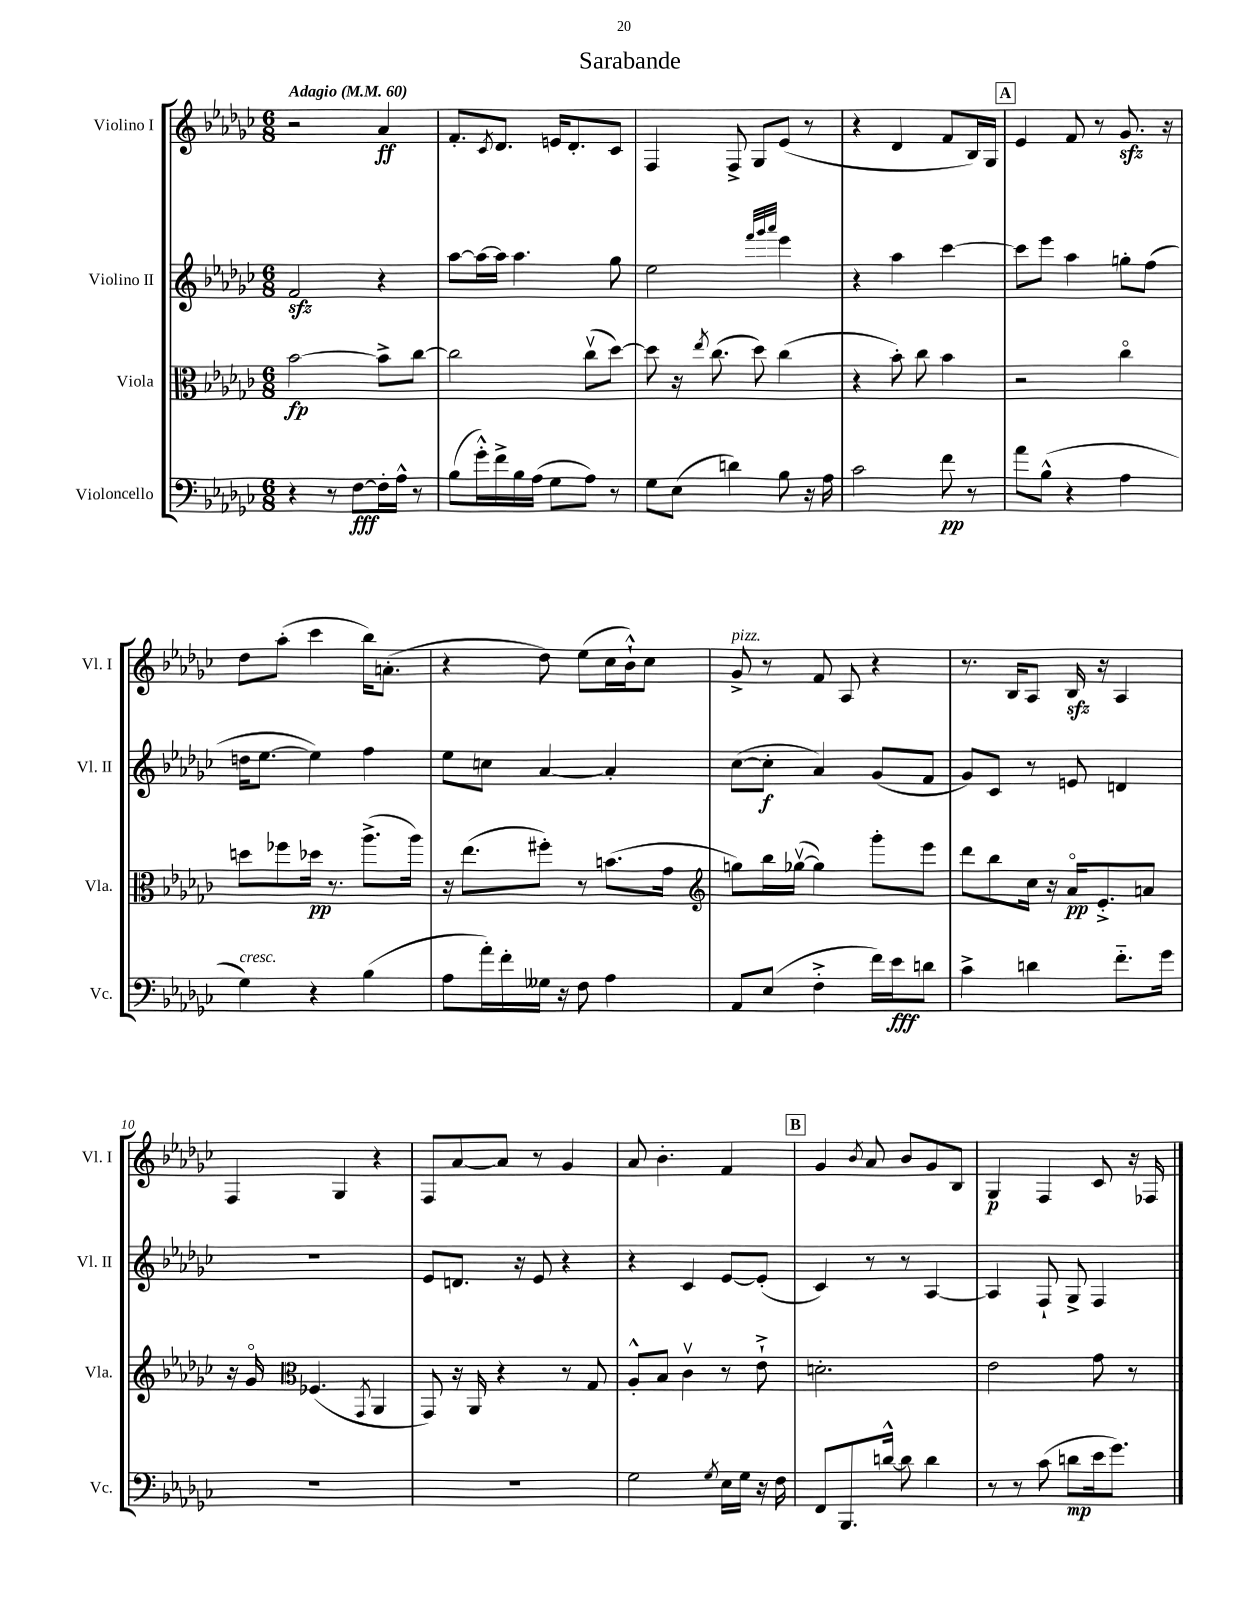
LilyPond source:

\header { title = "Sarabande" }
<<
\new StaffGroup <<
\new Staff = "s0" \with { instrumentName = "Violino I" shortInstrumentName = "Vl. I" } {
    \clef treble \key ges \major \numericTimeSignature \time 6/8 \tempo "Adagio" 4 = 60
    r2 aes'4\ff |
    f'8.-. \acciaccatura { ces'8 } des'8. e'16 des'8.-. ces'8 |
    f4 f8-> ges8 ees'8( r8 |
    r4 des'4 f'8 bes16) ges16 |
    \mark \markup { \box "A" } ees'4 f'8 r8 ges'8.\sfz r16 |
    des''8 aes''8-.( ces'''4 bes''16) a'8.-.( |
    r4 des''8) ees''8( ces''16 bes'16-!-^) ces''8 |
    ges'8->^\markup { \italic "pizz." } r8 f'8 aes8 r4 |
    r8. bes16 aes8 bes16\sfz r16 aes4 |
    f4 ges4 r4 |
    f8 aes'8~ aes'8 r8 ges'4 |
    aes'8 bes'4.-. f'4 |
    \mark \markup { \box "B" } ges'4 \acciaccatura { bes'8 } aes'8 bes'8 ges'8 bes8 |
    ges4\p f4 ces'8 r16 fes16 \bar "|." |
}
\new Staff = "s1" \with { instrumentName = "Violino II" shortInstrumentName = "Vl. II" } {
    \clef treble \key ges \major \numericTimeSignature \time 6/8
    f'2\sfz r4 |
    aes''8~ aes''16~ aes''16 aes''4. ges''8 |
    ees''2 \grace { f'''32 ges'''32 aes'''32 } ees'''4 |
    r4 aes''4 ces'''4~ |
    \mark \markup { \box "A" } ces'''8 ees'''8 aes''4 g''8-. f''8( |
    d''16 ees''8.~ ees''4) f''4 |
    ees''8 c''8 aes'4~ aes'4-. |
    ces''8~( ces''8-.\f aes'4) ges'8( f'8 |
    ges'8) ces'8 r8 e'8 d'4 |
    R2. |
    ees'8 d'8. r16 ees'8 r4 |
    r4 ces'4 ees'8~ ees'8-.( |
    \mark \markup { \box "B" } ces'4) r8 r8 aes4~ |
    aes4 f8-! ges8-> f4 \bar "|." |
}
\new Staff = "s2" \with { instrumentName = "Viola" shortInstrumentName = "Vla." } {
    \clef alto \key ges \major \numericTimeSignature \time 6/8
    bes'2~\fp bes'8-> ces''8~ |
    ces''2 ces''8\upbow( des''8~) |
    des''8 r16 \acciaccatura { ees''8 } ces''8.( des''8) ces''4( |
    r4 bes'8-.) ces''8 bes'4 |
    \mark \markup { \box "A" } r2 ces''4\flageolet |
    d''8 fes''8 des''16\pp r8. aes''8.->( aes''16) |
    r16 ees''8.( fis''8-.) r8 b'8.( ges'16 |
    \clef treble g''8) bes''16 ges''16~\upbow( ges''4) ges'''8-. ees'''8 |
    des'''8 bes''8 ces''16 r16 aes'16\flageolet\pp ees'8.-.-> a'8 |
    r16 ges'16\flageolet \clef alto fes4.( \acciaccatura { ges,8 } aes,4 |
    ges,8) r16 aes,16 r4 r8 ges8 |
    aes8-.-^ bes8 ces'4\upbow r8 ees'8-!-> |
    \mark \markup { \box "B" } d'2.-. |
    ees'2 ges'8 r8 \bar "|." |
}
\new Staff = "s3" \with { instrumentName = "Violoncello" shortInstrumentName = "Vc." } {
    \clef bass \key ges \major \numericTimeSignature \time 6/8
    r4 r8 f8~\fff f16-. aes16-^ r8 |
    bes8( ges'16-.-^) f'16-> bes16 aes16( ges8 aes8) r8 |
    ges8 ees8( d'4) bes8 r16 aes16 |
    ces'2 f'8\pp r8 |
    \mark \markup { \box "A" } aes'8 bes8-^( r4 aes4 |
    ges4^\markup { \italic "cresc." }) r4 bes4( |
    aes8 aes'16-.) f'16-. geses16 r16 f8 aes4 |
    aes,8 ees8( f4-.-> f'16) ees'16\fff d'8 |
    ces'4-> d'4 f'8.-_ ges'16 |
    R2. |
    R2. |
    ges2 \acciaccatura { ges8 } ees16 ges16 r16 f16 |
    \mark \markup { \box "B" } f,8 bes,,8. d'16~-^ d'8 d'4 |
    r8 r8 ces'8( d'8\mp ees'16 ges'8.) \bar "|." |
}
>>
>>
\layout { \context { \Score \override BarNumber.break-visibility = ##(#f #t #t) barNumberVisibility = #(every-nth-bar-number-visible 5) } }
